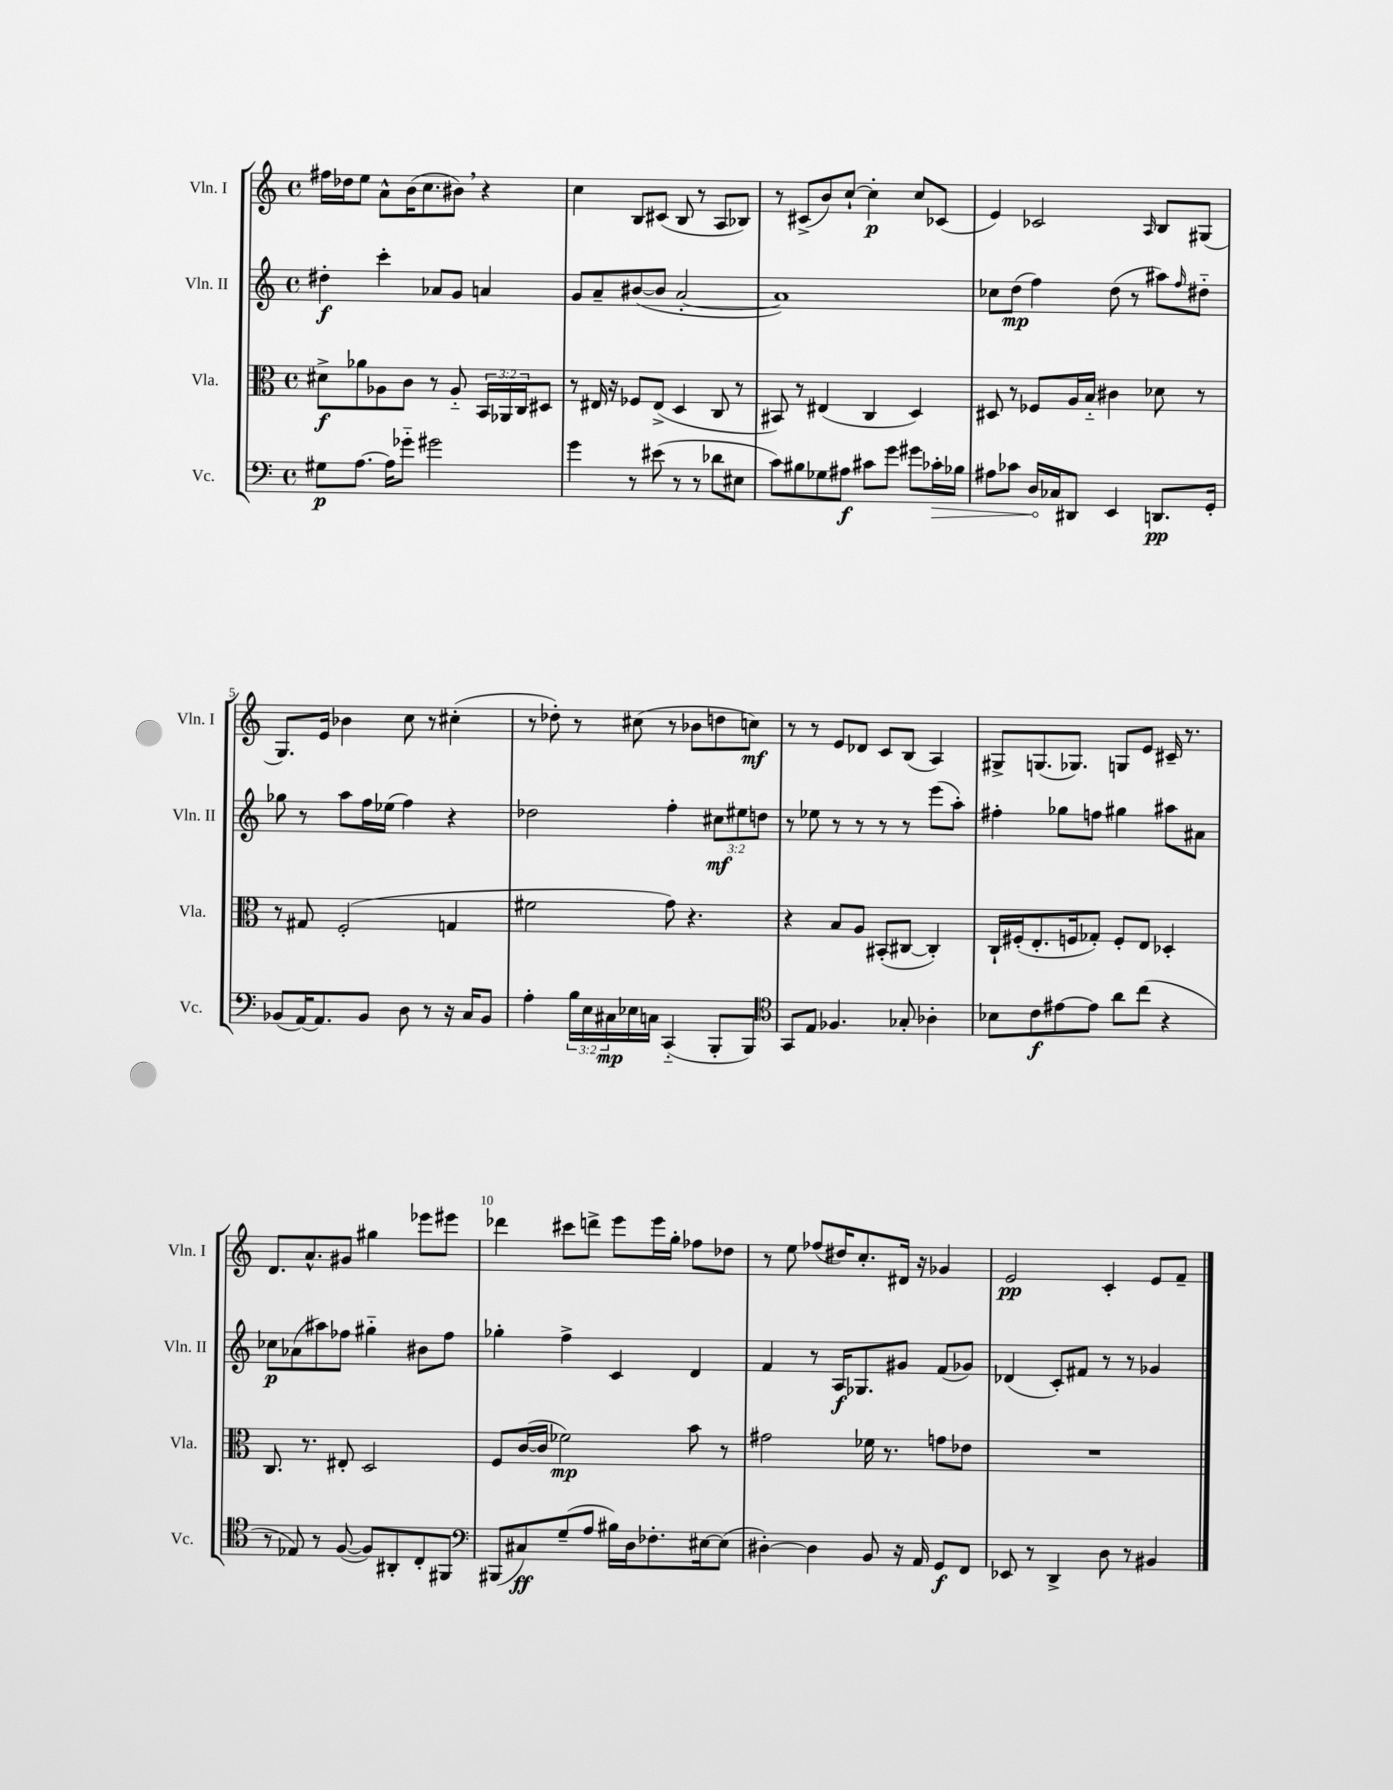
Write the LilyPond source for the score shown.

<<
\new StaffGroup <<
\new Staff = "s0" \with { instrumentName = "Vln. I" shortInstrumentName = "Vln. I" } {
    \clef treble \key c \major \defaultTimeSignature \time 4/4
    fis''16 des''16 e''8 a'8-^ b'16( c''8. bis'8) \breathe r4 |
    c''4 b8 cis'8( b8 r8 a8 bes8) |
    r8 cis'8->( b'8) c''8~-! c''4-.\p c''8 ces'8( |
    e'4) ces'2 \grace { a16 } b8 gis8( |
    g8.) e'16 bes'4 c''8 r8 cis''4-.( |
    r8 des''8-.) r8 cis''8( r8 bes'8 d''8 c''8\mf) |
    r8 r8 e'8 des'8 c'8 b8( a4) |
    gis8-> g8.( ges8.) g8 e'8 cis'16-- r8. |
    d'8. a'8.-^ gis'8 gis''4 ees'''8 eis'''8 |
    des'''4 cis'''8 d'''8-> e'''8 e'''16 g''16-. fes''8 des''8 |
    r8 e''8 fes''8( dis''16) c''8.-. dis'16 r16 ges'4 |
    e'2\pp c'4-. e'8 f'8-- \bar "|." |
}
\new Staff = "s1" \with { instrumentName = "Vln. II" shortInstrumentName = "Vln. II" } {
    \clef treble \key c \major \defaultTimeSignature \time 4/4 \override Staff.TupletNumber.text = #tuplet-number::calc-fraction-text
    dis''4-.\f c'''4-. aes'8 g'8 a'4 |
    g'8 a'8-- bis'8~( bis'8 a'2~-. |
    a'1) |
    ces''8 d''8\mp( f''4) d''8( r8 ais''8) \grace { f''16 } dis''8-_ |
    ges''8 r8 a''8 f''16 ees''16( f''4) r4 |
    des''2 f''4-. \tuplet 3/2 { cis''8\mf eis''8 d''8 } |
    r8 ees''8 r8 r8 r8 r8 e'''8( a''8-.) |
    fis''4-. ges''8 f''8 gis''4 ais''8 ais'8 |
    ces''8\p aes'8( ais''8) fes''8 gis''4-_ bis'8 fes''8 |
    ges''4-. f''4-> c'4 d'4 |
    f'4 r8 a16\f ges8. gis'8 f'8( ges'8) |
    des'4( c'8-.) fis'8 r8 r8 ges'4 \bar "|." |
}
\new Staff = "s2" \with { instrumentName = "Vla." shortInstrumentName = "Vla." } {
    \clef alto \key c \major \defaultTimeSignature \time 4/4 \override Staff.TupletNumber.text = #tuplet-number::calc-fraction-text
    dis'8->\f aes'8 aes8 c'8 r8 aes8-_ \tuplet 3/2 { b,16 aes,16 c16 } dis8 |
    r8 eis16 r16 fes8 eis8->( d4 c8 r8 |
    bis,8) r8 eis4( c4 d4) |
    dis8 r8 fes8 a16 b16-_ cis'4 des'8 r8 |
    r8 gis8 f2-.( g4 |
    fis'2 g'8) r4. |
    r4 b8 a8 bis,8-.( cis8~ cis4-.) |
    c16-! fis16-.( e8.-. f16 ges8-.) f8-. e8 des4-. |
    c8. r8. eis8-. d2 |
    f8 c'16~( c'16 fes'2\mp) b'8 r8 |
    gis'2 fes'16 r8. g'8 ees'8 |
    R1 \bar "|." |
}
\new Staff = "s3" \with { instrumentName = "Vc." shortInstrumentName = "Vc." } {
    \clef bass \key c \major \defaultTimeSignature \time 4/4 \override Staff.TupletNumber.text = #tuplet-number::calc-fraction-text
    gis8\p a8.~ a16 ges'8-_ gis'2 |
    g'4 r8 eis'8( r8 r8 des'8 eis8 |
    c'8) bis8 ges8 ais8\f cis'8 g'8 gis'8 \once \override Hairpin.circled-tip = ##t ces'16-.\> bes16 |
    ais8 ces'8 d16\! ces16 dis,8 e,4 d,8.\pp g,16-. |
    bes,8( a,16~) a,8. bes,8 d8 r8 r16 c16 bes,8 |
    a4-. \tuplet 3/2 { b16 e16 cis16\mp } ees16 c16 c,4-_( b,,8-. b,,8) |
    \clef tenor g,8 e8 fes4. ges8-. aes4-. |
    bes8 c'8\f eis'8~ eis'8 a'8 c''8( r4 |
    r8 ees8) r8 f8~( f8) ais,8-. c8-. fis,8 |
    \clef bass bis,,8( cis8\ff) g8--( a8 bis16) d16 fes8.-. eis16~ eis8( |
    dis4~-.) dis4 b,8 r16 a,16 g,8\f f,8 |
    ees,8 r8 d,4-> d8 r8 bis,4 \bar "|." |
}
>>
>>
\layout { \context { \Score \override BarNumber.break-visibility = ##(#f #t #t) barNumberVisibility = #(every-nth-bar-number-visible 5) } }
